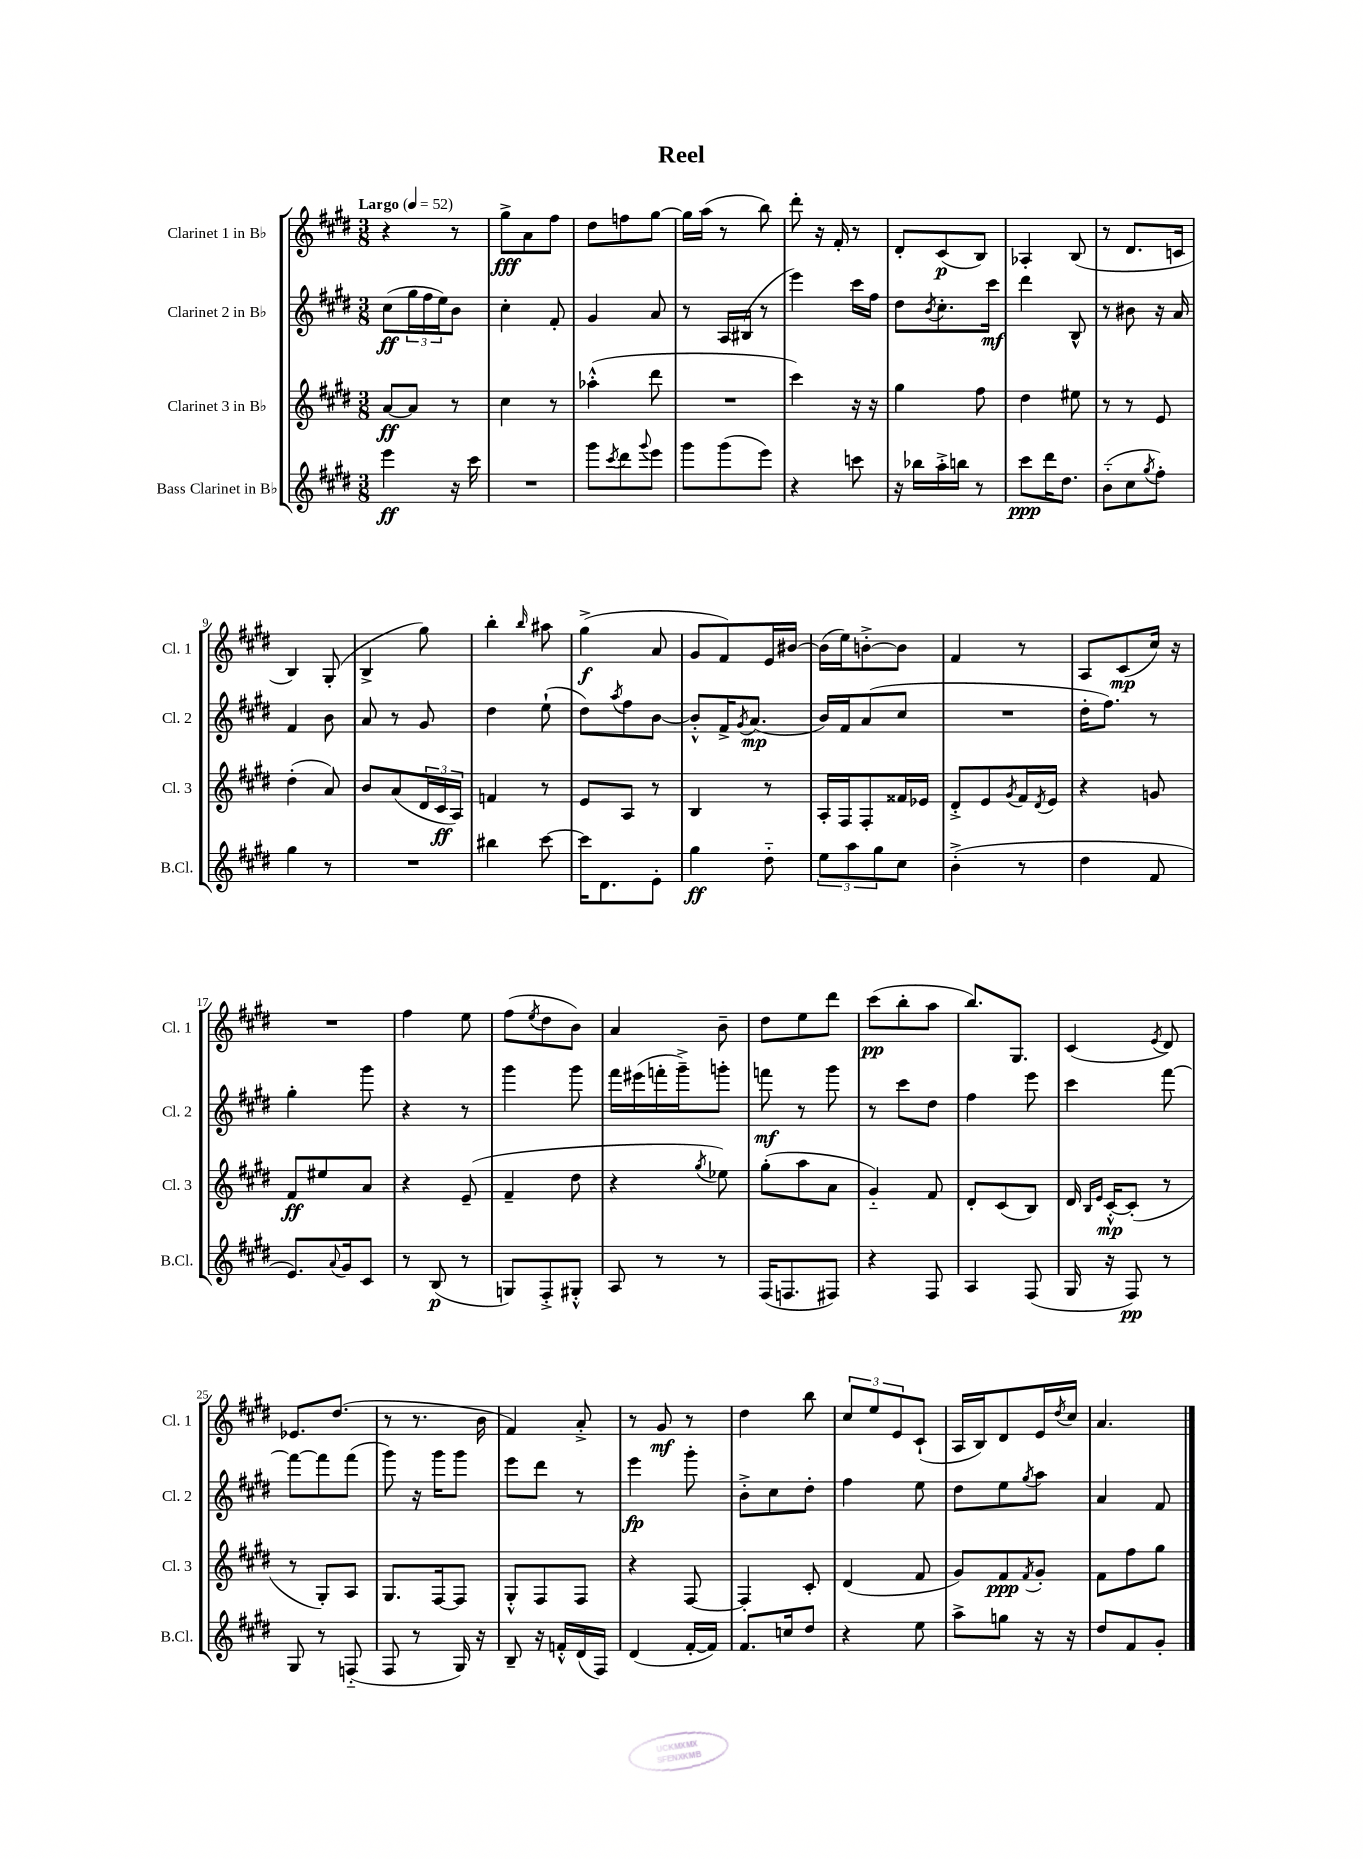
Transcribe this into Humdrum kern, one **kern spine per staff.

**kern	**dynam	**kern	**dynam	**kern	**dynam	**kern	**dynam
*part4	*part4	*part3	*part3	*part2	*part2	*part1	*part1
*staff4	*staff4	*staff3	*staff3	*staff2	*staff2	*staff1	*staff1
*I"Bass Clarinet in B♭	*	*I"Clarinet 3 in B♭	*	*I"Clarinet 2 in B♭	*	*I"Clarinet 1 in B♭	*
*I'B.Cl.	*	*I'Cl. 3	*	*I'Cl. 2	*	*I'Cl. 1	*
*clefG2	*	*clefG2	*	*clefG2	*	*clefG2	*
*k[f#c#g#d#]	*	*k[f#c#g#d#]	*	*k[f#c#g#d#]	*	*k[f#c#g#d#]	*
*M3/8	*	*M3/8	*	*M3/8	*	*M3/8	*
*MM52	*	*MM52	*	*MM52	*	*MM52	*
=1	=1	=1	=1	=1	=1	=1	=1
!	!	!	!	!	!	!LO:TX:a:B:t=Largo	!
4eee\	ff	[8a/L	ff	(8cc#\L	ff	4r	.
.	.	8a/J]	.	24gg#\L	.	.	.
.	.	.	.	24ff#\	.	.	.
.	.	.	.	24ee\J)	.	.	.
16r	.	8r	.	8b\J	.	8r	.
16ccc#\	.	.	.	.	.	.	.
=2	=2	=2	=2	=2	=2	=2	=2
4.r	.	4cc#\	.	4cc#'\	.	8gg#^\L	fff
.	.	.	.	.	.	8a\	.
.	.	8r	.	8f#'/	.	8ff#\J	.
=3	=3	=3	=3	=3	=3	=3	=3
8ggg#\L	.	(4aa-X'^^\	.	4g#/	.	8dd#\L	.
8qccc#/	.	.	.	.	.	.	.
8ddd#\	.	.	.	.	.	8ffn\	.
8qqggg#/	.	.	.	.	.	.	.
8eee\J	.	8ddd#\	.	8a/	.	[8gg#\J	.
=4	=4	=4	=4	=4	=4	=4	=4
8ggg#\L	.	4.r	.	8r	.	16gg#\LL]	.
.	.	.	.	.	.	(16aa\JJ	.
(8ggg#\	.	.	.	16A/LL	.	8r	.
.	.	.	.	(16B#X/JJ	.	.	.
8eee\J)	.	.	.	8r	.	8bb\)	.
=5	=5	=5	=5	=5	=5	=5	=5
4r	.	4ccc#\)	.	4eee\)	.	8ddd#'\	.
.	.	.	.	.	.	16r	.
.	.	.	.	.	.	16f#'/	.
8cccn\	.	16r	.	16ccc#\LL	.	8r	.
.	.	16r	.	16ff#\JJ	.	.	.
=6	=6	=6	=6	=6	=6	=6	=6
16r	.	4gg#\	.	8dd#\L	.	8d#'/L	.
16bb-X\LL	.	.	.	.	.	.	.
.	.	.	.	8qb/	.	.	.
16aa'^\	.	.	.	8.cc#'\	.	(8c#/	p
16bbn\JJ	.	.	.	.	.	.	.
8r	.	8ff#\	.	.	.	8B/J)	.
.	.	.	.	16ccc#\Jk	mf	.	.
=7	=7	=7	=7	=7	=7	=7	=7
8ccc#\L	ppp	4dd#\	.	4ddd#\	.	4A-X'/	.
16ddd#\K	.	.	.	.	.	.	.
8.dd#\J	.	.	.	.	.	.	.
.	.	8ee#X\	.	8B^^/	.	(8B/	.
=8	=8	=8	=8	=8	=8	=8	=8
(8b\L	.	8r	.	8r	.	8r	.
8cc#\	.	8r	.	8b#X\	.	8.d#/L	.
8qgg#/	.	.	.	.	.	.	.
8ff#'\J)	.	8e/	.	16r	.	.	.
.	.	.	.	16a/	.	16cn/Jk	.
!!LO:LB:g=z
=9	=9	=9	=9	=9	=9	=9	=9
4gg#\	.	(4dd#'\	.	4f#/	.	4B/)	.
8r	.	8a/)	.	8b\	.	(8G#'/	.
=10	=10	=10	=10	=10	=10	=10	=10
4.r	.	8b/L	.	8a/	.	4B^/	.
.	.	(8a/	.	8r	.	.	.
.	.	24d#/L	.	8g#/	.	8gg#\)	.
.	.	24c#/	ff	.	.	.	.
.	.	24A/JJ)	.	.	.	.	.
=11	=11	=11	=11	=11	=11	=11	=11
4bb#X\	.	4fn/	.	4dd#\	.	4bb'\	.
.	.	.	.	.	.	16qqbb/	.
[8ccc#\	.	8r	.	(8ee`\	.	8aa#X\	.
=12	=12	=12	=12	=12	=12	=12	=12
16ccc#\KL]	.	8e/L	.	8dd#\L)	.	(4gg#^\	f
8.d#\	.	.	.	.	.	.	.
.	.	.	.	8qaa/	.	.	.
.	.	8A/J	.	8ff#\	.	.	.
8e'\J	.	8r	.	[8b\J	.	8a/	.
=13	=13	=13	=13	=13	=13	=13	=13
4gg#\	ff	4B/	.	8b'^^/L]	.	8g#/L	.
.	.	.	.	16f#^/K	.	8f#/)	.
.	.	.	.	8qg#/	.	.	.
.	.	.	.	(8.a/J	mp	.	.
8dd#\	.	8r	.	.	.	16e/L	.
.	.	.	.	.	.	[16b#X/JJ	.
=14	=14	=14	=14	=14	=14	=14	=14
12ee\L	.	16A'/LL	.	16b/LL)	.	(16b#\LL]	.
.	.	16F#/J	.	16f#/J	.	16ee\J)	.
12aa\	.	.	.	.	.	.	.
.	.	8F#'/	.	(8a/	.	[8bn'^\	.
12gg#\	.	.	.	.	.	.	.
8cc#\J	.	16f##X/L	.	8cc#/J	.	8b\J]	.
.	.	16e-X/JJ	.	.	.	.	.
=15	=15	=15	=15	=15	=15	=15	=15
(4b'^\	.	8d#'^/L	.	4.r	.	4f#/	.
.	.	8e/	.	.	.	.	.
.	.	8qg#/	.	.	.	.	.
8r	.	16f#/L	.	.	.	8r	.
.	.	8qd#/	.	.	.	.	.
.	.	16e/JJ	.	.	.	.	.
=16	=16	=16	=16	=16	=16	=16	=16
4dd#\	.	4r	.	16dd#'\KL	.	8A/L	.
.	.	.	.	8.ff#\J)	.	.	.
.	.	.	.	.	.	(8c#/	mp
8f#/	.	8gn/	.	8r	.	16cc#/Jk)	.
.	.	.	.	.	.	16r	.
!!LO:LB:g=z
=17	=17	=17	=17	=17	=17	=17	=17
8.e/L)	.	8f#/L	ff	4gg#'\	.	4.r	.
.	.	8ee#X/	.	.	.	.	.
8qqa/	.	.	.	.	.	.	.
16g#/k	.	.	.	.	.	.	.
8c#/J	.	8a/J	.	8ggg#\	.	.	.
=18	=18	=18	=18	=18	=18	=18	=18
8r	.	4r	.	4r	.	4ff#\	.
(8B/	p	.	.	.	.	.	.
8r	.	(8e~/	.	8r	.	8ee\	.
=19	=19	=19	=19	=19	=19	=19	=19
8Gn/L)	.	4f#~/	.	4ggg#\	.	(8ff#\L	.
.	.	.	.	.	.	8qee/	.
8F#'^/	.	.	.	.	.	8dd#\	.
8G#X'^^/J	.	8dd#\	.	8ggg#\	.	8b\J)	.
=20	=20	=20	=20	=20	=20	=20	=20
8A/	.	4r	.	16fff#\LL	.	4a/	.
.	.	.	.	(16eee#X\	.	.	.
8r	.	.	.	16fffn'\	.	.	.
.	.	.	.	16ggg#~^\J)	.	.	.
.	.	8qgg#/	.	.	.	.	.
8r	.	8ee-X\)	.	8gggn'\J	.	8b~\	.
=21	=21	=21	=21	=21	=21	=21	=21
(16F#/KL	.	(8gg#'\L	.	8fffn\	mf	8dd#\L	.
8.Fn/	.	.	.	.	.	.	.
.	.	8aa\	.	8r	.	8ee\	.
8F#X/J)	.	8a\J	.	8ggg#\	.	8ddd#\J	.
=22	=22	=22	=22	=22	=22	=22	=22
4r	.	4g#/)	.	8r	.	(8ccc#\L	pp
.	.	.	.	8ccc#\L	.	8bb'\	.
8F#/	.	8f#/	.	8dd#\J	.	8aa\J	.
=23	=23	=23	=23	=23	=23	=23	=23
4A/	.	8d#'/L	.	4ff#\	.	8.bb/L)	.
.	.	(8c#/	.	.	.	.	.
.	.	.	.	.	.	8.G#/J	.
(8F#/	.	8B/J)	.	8eee\	.	.	.
=24	=24	=24	=24	=24	=24	=24	=24
16G#/	.	16d#/	.	4ccc#\	.	(4c#/	.
.	.	16qqB/LL	.	.	.	.	.
.	.	16qqe/JJ	.	.	.	.	.
16r	.	[16c#'^^/KL	mp	.	.	.	.
8F#/)	pp	(8c#'/J]	.	.	.	.	.
.	.	.	.	.	.	8qe/	.
8r	.	8r	.	[8fff#\	.	8d#/)	.
!!LO:LB:g=z
=25	=25	=25	=25	=25	=25	=25	=25
8G#/	.	8r	.	8fff#\L_	.	8.e-X/L	.
8r	.	8G#'/L)	.	8fff#\]	.	.	.
.	.	.	.	.	.	(8.dd#/J	.
(8Fn/	.	8A/J	.	(8fff#\J	.	.	.
=26	=26	=26	=26	=26	=26	=26	=26
8F#/	.	8.G#/L	.	8ggg#\)	.	8r	.
8r	.	.	.	16r	.	8.r	.
.	.	[16F#/k	.	16ggg#\KL	.	.	.
16G#/)	.	8F#/J]	.	8ggg#\J	.	.	.
16r	.	.	.	.	.	16b\	.
=27	=27	=27	=27	=27	=27	=27	=27
8B~/	.	8G#'^^/L	.	8eee\L	.	4f#/)	.
16r	.	8F#/	.	8ddd#\J	.	.	.
16fn'^^/LL	.	.	.	.	.	.	.
(16d#/	.	8F#/J	.	8r	.	8a'^/	.
16F#/JJ)	.	.	.	.	.	.	.
=28	=28	=28	=28	=28	=28	=28	=28
(4d#/	.	4r	.	4eee\	fp	8r	.
.	.	.	.	.	.	8g#/	mf
[16f#'/LL	.	[8F#/	.	8ggg#'\	.	8r	.
16f#/JJ])	.	.	.	.	.	.	.
=29	=29	=29	=29	=29	=29	=29	=29
8.f#/L	.	4F#'/]	.	8b'^\L	.	4dd#\	.
.	.	.	.	8cc#\	.	.	.
16ccn/k	.	.	.	.	.	.	.
8dd#/J	.	8c#'/	.	8dd#'\J	.	8bb\	.
=30	=30	=30	=30	=30	=30	=30	=30
4r	.	(4d#/	.	4ff#\	.	12cc#/L	.
.	.	.	.	.	.	12ee/	.
.	.	.	.	.	.	12e/	.
8ee\	.	8f#/	.	8ee\	.	(8c#`/J	.
=31	=31	=31	=31	=31	=31	=31	=31
8aa^\L	.	8g#/L)	.	8dd#\L	.	16A/LL	.
.	.	.	.	.	.	16B/J)	.
8ggn\J	.	8f#/	ppp	8ee\	.	8d#/	.
.	.	8qf#/	.	8qgg#/	.	.	.
16r	.	8g#'/J	.	8aa\J	.	16e/L	.
.	.	.	.	.	.	8qdd#/	.
16r	.	.	.	.	.	16cc#/JJ	.
=32	=32	=32	=32	=32	=32	=32	=32
8dd#/L	.	8f#\L	.	4a/	.	4.a/	.
8f#/	.	8ff#\	.	.	.	.	.
8g#'/J	.	8gg#\J	.	8f#/	.	.	.
==	==	==	==	==	==	==	==
*-	*-	*-	*-	*-	*-	*-	*-
